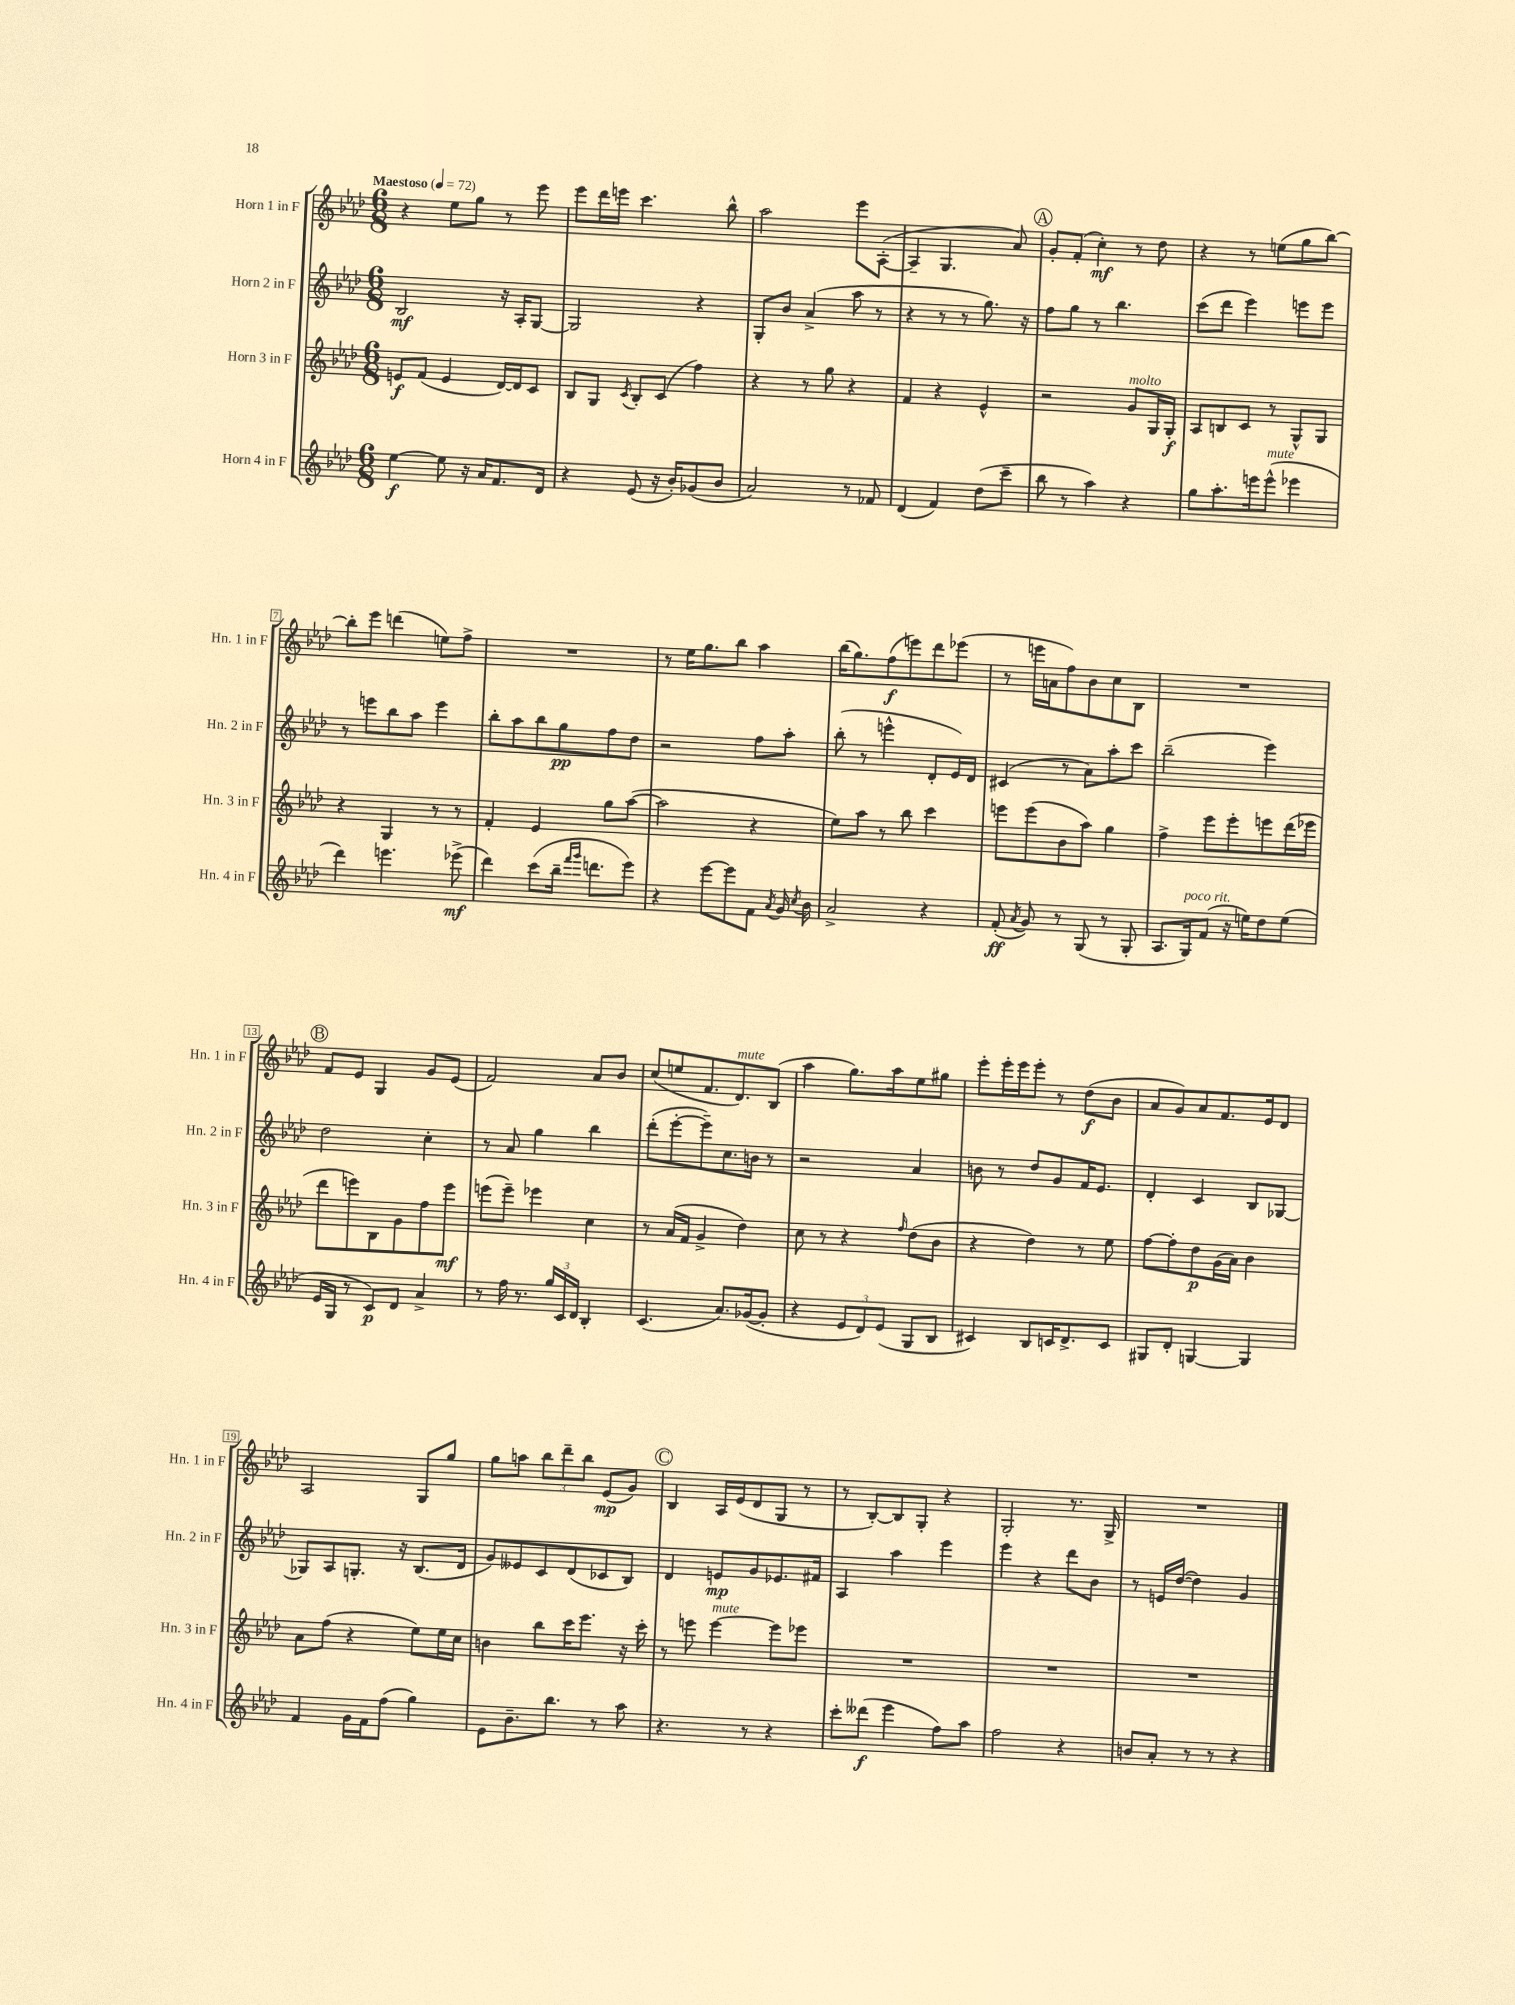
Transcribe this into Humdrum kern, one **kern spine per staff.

**kern	**kern	**kern	**kern
*staff4	*staff3	*staff2	*staff1
*clefG2	*clefG2	*clefG2	*clefG2
*k[b-e-a-d-]	*k[b-e-a-d-]	*k[b-e-a-d-]	*k[b-e-a-d-]
*M6/8	*M6/8	*M6/8	*M6/8
*MM72	*MM72	*MM72	*MM72
[4ee-	8e	2B-	4r
.	(8f	.	.
8ee-]	4e	.	8ee-
16r	.	.	8gg
16a-	.	.	.
8.f	[16d-)	16r	8r
.	16d-]	16A-'	.
.	8c	[8G	8eee-
16d-	.	.	.
=	=	=	=
4r	8B-	2G]	8eee-
.	8G	.	16ddd-
.	.	.	16eee
.	8qc	.	.
(8e-	8B-'	.	4.ccc
16r	(8c	.	.
16b-')	.	.	.
(8g-	4ff)	4r	.
8b-	.	.	8bb-^^
=	=	=	=
2a-)	4r	8G'	2aa-
.	.	8b-	.
.	8r	(4a-^	.
.	8gg	.	.
8r	4r	8aa-	8eee-
8f-	.	8r	([8A-'
=	=	=	=
(4d-	4f	4r	4A-~]
4f)	4r	8r	4.G
.	.	8r	.
(8dd-	4e-^^	8.gg)	.
8ccc~	.	.	8a-)
.	.	16r	.
=	=	=	=
8bb-	2r	8ff	8g'
8r	.	8gg	(8f'
4aa-)	.	8r	4cc')
.	.	4.bb-	.
4r	8g	.	8r
.	16G	.	8dd-
.	16G'	.	.
=	=	=	=
8gg	8A-	(8ccc	4r
8.aa-'	8B	8ddd-	.
.	8c	4eee-)	8r
16eee	.	.	.
(8eee^^	8r	.	(8ee
4eee-	8G^^	8eee	8gg
.	8G	8eee	[8bb-)
=	=	=	=
4ddd-)	4r	8r	8bb-']
.	.	8eee	8eee-
4.eee	4G	8bb-	(4ddd
.	.	8aa-	.
.	8r	4eee	8ee)
(8eee-^	8r	.	8ff^
=	=	=	=
4ddd-)	4f'	8bb-'	2.r
.	.	8aa-	.
(8ccc	4e-	8bb-	.
16bb-~	.	8gg	.
16qqfff	.	.	.
16qqggg	.	.	.
8.ddd	.	.	.
.	8gg	8ff	.
8eee-)	([8aa-	8dd-	.
=	=	=	=
4r	2aa-]	2r	8r
.	.	.	16ee-
.	.	.	8.gg
[8eee-	.	.	.
8eee-]	.	.	8bb-
8f	4r	8ff	4aa-
8qa-	.	.	.
16g	.	8aa-'	.
8qcc	.	.	.
16b-	.	.	.
=	=	=	=
2a-^	8ee-)	(8bb-'	(16bb-
.	.	.	8.gg)
.	8aa-	8r	.
.	8r	4eee^^	(8ff
.	8bb-	.	8eee)
4r	4ccc	8d-'	8ddd-
.	.	16e-)	(8eee-
.	.	16d-	.
=	=	=	=
(8f'	8eee	(4c#	8r
8qa-	.	.	.
8g)	(8eee	.	16eee
.	.	.	16a
8r	8b-	8r	8ff)
(8G	8aa-)	8a-)	8b-
8r	4gg	8aa-'	8cc
8G'	.	8ccc	8B-
=	=	=	=
8.A-	4ff^	(2bb-~	2.r
16G)	.	.	.
(8f	8eee-	.	.
16r	8eee-'	.	.
16ee)	.	.	.
8dd-	8eee	4eee-)	.
(8ee	(16ddd-	.	.
.	16eee-	.	.
=	=	=	=
16e-	8ddd-	2dd-	8f
16G	.	.	.
8r	8eee)	.	8e-
8c)	8B-	.	4G
8d-	8g	.	.
4a-^	8ff	4cc'	8g
.	8eee	.	(8e-
=	=	=	=
8r	(8eee	8r	2f)
16ff	8eee~)	8a-	.
8.r	.	.	.
.	4eee-	4gg	.
24gg	.	.	.
24c	.	.	.
24d-	.	.	.
4B-'	4cc	4bb-	8a-
.	.	.	8b-
=	=	=	=
(4.c	8r	(8ddd-'	(8cc
.	(16a-	[8eee-'	8ee
.	16f	.	.
.	4g^	8eee-~])	8.f
8.a-)	.	8.cc	.
.	.	.	8.d-)
.	4dd-)	.	.
([16g-	.	16b	.
8g-']	.	8r	(8B-
=	=	=	=
4r	8cc	2r	4aa-
.	8r	.	.
12e-	4r	.	8.gg)
12d-)	.	.	.
(12e-	.	.	.
.	.	.	16aa-
.	16qqff	.	.
8G	(8dd-	4a-	8ee-
8B-	8b-	.	8gg#
=	=	=	=
4c#)	4r	8b	8eee-'
.	.	8r	16eee-'
.	.	.	16eee-
8B-	4dd-)	8dd-	8eee-'
16c	.	8g	8r
8.d-^	.	.	.
.	8r	16f	(8dd-
.	.	8.e-	.
8c	8ee-	.	8b-
=	=	=	=
8G#	[8ff	4d-'	8a-
8d-'	8ff']	.	8g)
[4G	8dd-	4c	8a-
.	(16g	.	8.f
.	16a-)	.	.
4G]	4b-	8B-	.
.	.	.	16e-
.	.	[8G-	8d-
=	=	=	=
4f	8a-	8G-]	2A-
.	(8ff	8A-	.
16g	4r	8.G'	.
16f	.	.	.
(8ff	.	.	.
.	.	16r	.
4gg)	8ee-)	(8.B-	8G
.	16ee-	.	8gg
.	16cc	16d-	.
=	=	=	=
8e-	4b	8g)	8gg
8.b-~	.	8e--	8aa
.	8bb-	8c	12bb-
8.bb-	.	.	.
.	.	.	12ddd-~
.	16ccc	(8d-	.
.	.	.	12bb-
.	8.eee-	.	.
8r	.	8c-	(8e-
8aa-	16r	8B-)	8g)
.	16ccc'	.	.
=	=	=	=
4.r	8r	4d-	4B-
.	8eee	.	.
.	[4eee	8e	16A-
.	.	.	(16e-
8r	.	8g	8d-
4r	8eee]	8.e-	8G
.	8eee-	.	8r
.	.	16f#	.
=	=	=	=
8ccc'	2.r	4A-	8r
(8ddd--	.	.	[8B-')
4eee-	.	4aa-	8B-]
.	.	.	8G'
8ff)	.	4eee-	4r
8aa-	.	.	.
=	=	=	=
2ff	2.r	4eee-	2G'
.	.	4r	.
4r	.	8ddd-	8.r
.	.	8b-	.
.	.	.	16G^
=	=	=	=
8b	2.r	8r	2.r
8a-'	.	16e	.
.	.	([16dd-	.
8r	.	4dd-])	.
8r	.	.	.
4r	.	4g	.
==	==	==	==
*-	*-	*-	*-
